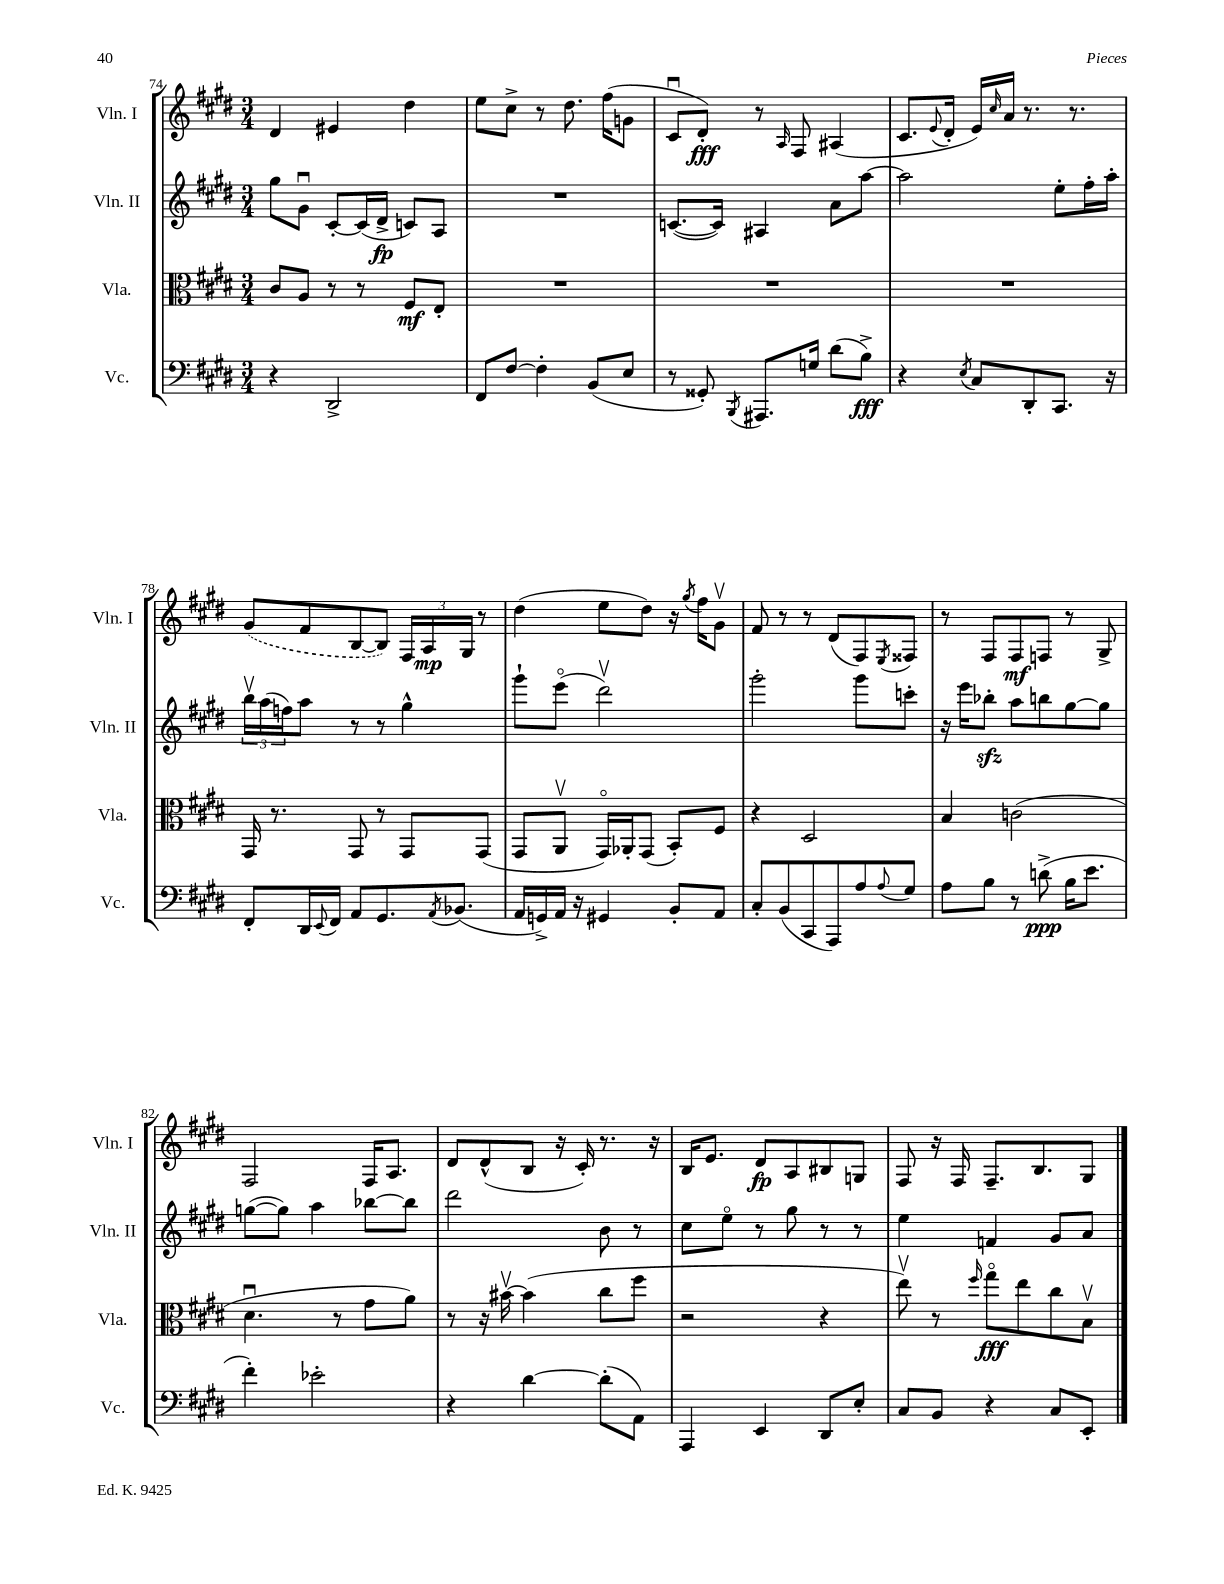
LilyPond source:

<<
\new StaffGroup <<
\new Staff = "s0" \with { instrumentName = "Vln. I" shortInstrumentName = "Vln. I" } {
    \clef treble \key e \major \numericTimeSignature \time 3/4
    dis'4 eis'4 dis''4 |
    e''8 cis''8-> r8 dis''8. fis''16( g'8 |
    cis'8\downbow dis'8-.\fff) r8 \grace { a16 } fis8 ais4( |
    cis'8. \appoggiatura { e'8 } dis'16-. e'16) \grace { cis''16 } a'16 r8. r8. |
    \once \slurDashed gis'8( fis'8 b8~ b8) \tuplet 3/2 { fis16 a16\mp gis16 } r8 |
    dis''4( e''8 dis''8) r16 \acciaccatura { gis''8 } fis''16 gis'8\upbow |
    fis'8 r8 r8 dis'8( fis8) \acciaccatura { e8 } fisis8 |
    r8 fis8 fis8\mf f8 r8 gis8-> |
    fis2 fis16 a8. |
    dis'8 dis'8-^( b8 r16 cis'16-.) r8. r16 |
    b16 e'8. dis'8\fp a8 bis8 g8 |
    fis8 r16 fis16 fis8.-- b8. gis8 \bar "|." |
}
\new Staff = "s1" \with { instrumentName = "Vln. II" shortInstrumentName = "Vln. II" } {
    \clef treble \key e \major \numericTimeSignature \time 3/4
    gis''8 gis'8\downbow cis'8~-. cis'16( dis'16->\fp c'8) a8 |
    R2. |
    c'8.~( c'16) ais4 a'8 a''8~ |
    a''2 e''8-. fis''16-. a''16-. |
    \tuplet 3/2 { b''16\upbow a''16( f''16) } a''8 r8 r8 gis''4-^ |
    gis'''8-! e'''8\flageolet( dis'''2\upbow) |
    gis'''2-. gis'''8 c'''8-. |
    r16 e'''16 bes''8-.\sfz a''8 b''8 gis''8~ gis''8 |
    g''8~( g''8) a''4 bes''8~ bes''8 |
    dis'''2 b'8 r8 |
    cis''8 e''8\flageolet r8 gis''8 r8 r8 |
    e''4 f'4 gis'8 a'8 \bar "|." |
}
\new Staff = "s2" \with { instrumentName = "Vla." shortInstrumentName = "Vla." } {
    \clef alto \key e \major \numericTimeSignature \time 3/4
    cis'8 a8 r8 r8 fis8\mf e8-. |
    R2. |
    R2. |
    R2. |
    gis,16 r8. gis,8 r8 gis,8 gis,8( |
    gis,8 a,8\upbow gis,16\flageolet) aes,16-. gis,8( b,8-.) fis8 |
    r4 dis2 |
    b4 c'2( |
    dis'4.\downbow r8 gis'8 a'8) |
    r8 r16 bis'16~\upbow bis'4( cis''8 fis''8 |
    r2 r4 |
    e''8\upbow) r8 \grace { fis''16 } gis''8\flageolet\fff e''8 cis''8 b8\upbow \bar "|." |
}
\new Staff = "s3" \with { instrumentName = "Vc." shortInstrumentName = "Vc." } {
    \clef bass \key e \major \numericTimeSignature \time 3/4
    r4 dis,2-> |
    fis,8 fis8~ fis4-. b,8( e8 |
    r8 gisis,8-.) \acciaccatura { b,,8 } ais,,8. g16 dis'8( b8->\fff) |
    r4 \acciaccatura { e8 } cis8 dis,8-. cis,8. r16 |
    fis,8-. dis,16 \appoggiatura { e,8 } fis,16 a,8 gis,8. \acciaccatura { a,8 } bes,8.( |
    a,16 g,16->) a,16 r16 gis,4 b,8-. a,8 |
    cis8-. b,8( cis,8 a,,8) a8 \appoggiatura { a8 } gis8 |
    a8 b8 r8 d'8->\ppp( b16 e'8. |
    fis'4-.) ees'2-. |
    r4 dis'4~ dis'8-.( a,8) |
    a,,4 e,4 dis,8 e8-. |
    cis8 b,8 r4 cis8 e,8-. \bar "|." |
}
>>
>>
\layout { \context { \Score currentBarNumber = #74 } }
